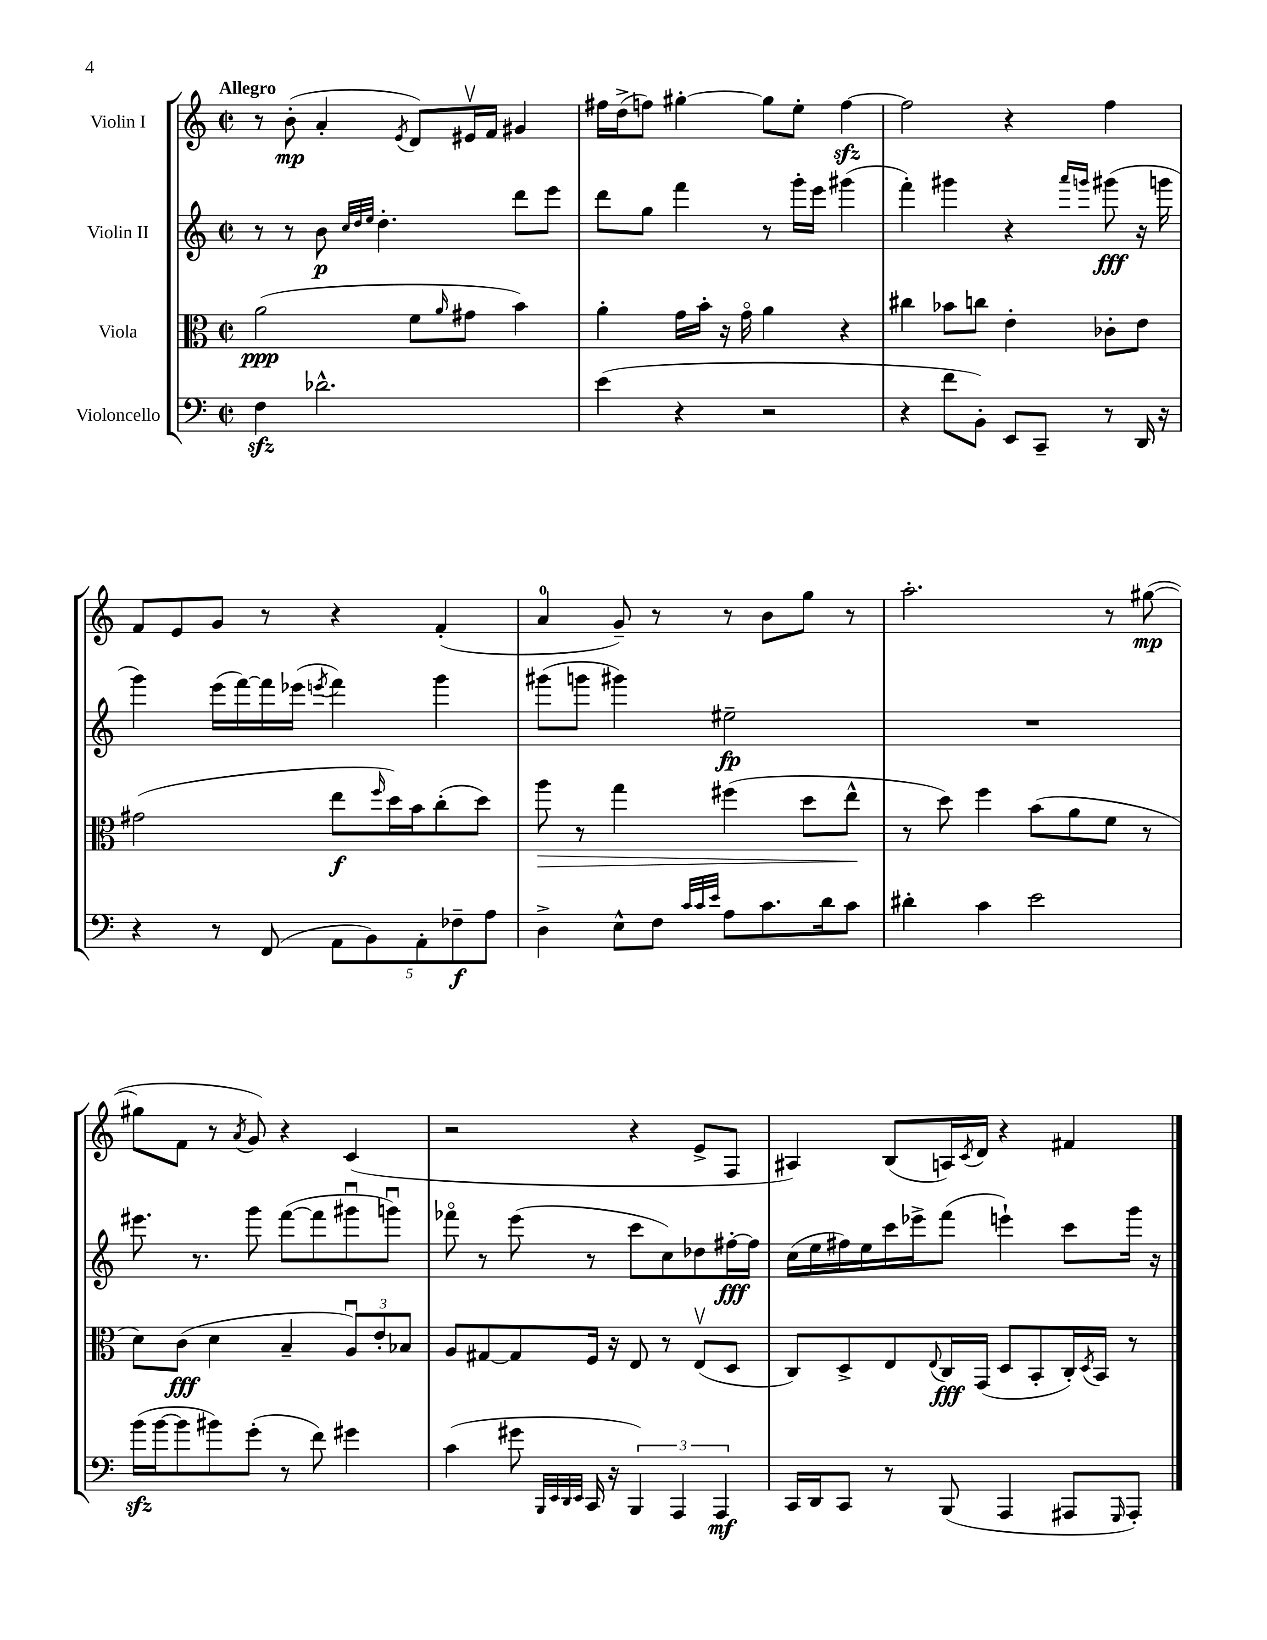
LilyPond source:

<<
\new StaffGroup <<
\new Staff = "s0" \with { instrumentName = "Violin I" } {
    \clef treble \key c \major \defaultTimeSignature \time 2/2 \tempo "Allegro"
    r8 b'8-.\mp( a'4-. \acciaccatura { e'8 } d'8) eis'16\upbow f'16 gis'4 |
    fis''16 d''16->( f''8) gis''4~-. gis''8 e''8-. f''4~\sfz |
    f''2 r4 f''4 |
    f'8 e'8 g'8 r8 r4 f'4-.( |
    a'4-0 g'8--) r8 r8 b'8 g''8 r8 |
    a''2.-. r8 gis''8~\mp( |
    gis''8 f'8 r8 \acciaccatura { a'8 } g'8) r4 c'4( |
    r2 r4 e'8-> f8 |
    ais4) b8( a16) \acciaccatura { c'8 } d'16 r4 fis'4 \bar "|." |
}
\new Staff = "s1" \with { instrumentName = "Violin II" } {
    \clef treble \key c \major \defaultTimeSignature \time 2/2
    r8 r8 b'8\p \grace { c''32 d''32 e''32 } d''4.-. d'''8 e'''8 |
    d'''8 g''8 f'''4 r8 g'''16-. e'''16 gis'''4( |
    f'''4-.) gis'''4 r4 \grace { a'''16 g'''16 } gis'''8\fff( r16 g'''16 |
    g'''4) e'''16( f'''16~) f'''16 ees'''16( \acciaccatura { e'''8 } f'''4) g'''4 |
    gis'''8( g'''8 gis'''4) eis''2--\fp |
    R1 |
    eis'''8. r8. g'''8 f'''8~( f'''8 gis'''8\downbow g'''8\downbow) |
    fes'''8\flageolet r8 e'''8( r8 c'''8 c''8) des''8 fis''16~-.\fff fis''16 |
    c''16( e''16 fis''16) e''16 c'''16 ees'''16-> f'''8( e'''4-!) c'''8 g'''16 r16 \bar "|." |
}
\new Staff = "s2" \with { instrumentName = "Viola" } {
    \clef alto \key c \major \defaultTimeSignature \time 2/2
    a'2\ppp( f'8 \grace { a'16 } gis'8 b'4) |
    a'4-. g'16 b'16-. r16 g'16\flageolet a'4 r4 |
    cis''4 bes'8 c''8 e'4-. ces'8-. e'8 |
    gis'2( e''8\f \grace { f''16 } d''16) b'16 c''8-.( d''8) |
    a''8\> r8 g''4 fis''4( d''8 e''8-^\! |
    r8 d''8) f''4 b'8( a'8 f'8 r8 |
    d'8) c'8\fff( d'4 b4-- \tuplet 3/2 { a8\downbow) e'8-. bes8 } |
    a8 gis8~ gis8 f16 r16 e8 r8 e8\upbow( d8 |
    c8) d8-> e8 \appoggiatura { e8 } c16\fff g,16( d8 b,8-. c16-.) \acciaccatura { d8 } b,16 r8 \bar "|." |
}
\new Staff = "s3" \with { instrumentName = "Violoncello" } {
    \clef bass \key c \major \defaultTimeSignature \time 2/2
    f4\sfz des'2.-^ |
    e'4( r4 r2 |
    r4 f'8 b,8-.) e,8 c,8-- r8 d,16 r16 |
    r4 r8 f,8( \tuplet 5/4 { a,8 b,8) a,8-. fes8--\f a8 } |
    d4-> e8-^ f8 \grace { c'32 c'32 e'32 } a8 c'8. d'16 c'8 |
    dis'4-. c'4 e'2 |
    b'16\sfz( b'16~ b'8 bis'8) g'8-.( r8 f'8) gis'4 |
    c'4( gis'8 \grace { b,,32 e,32 d,32 e,32 } c,16 r16 \tuplet 3/2 { b,,4) a,,4 a,,4\mf } |
    c,16 d,16 c,8 r8 b,,8( a,,4 ais,,8 \grace { g,,16 } ais,,8-.) \bar "|." |
}
>>
>>
\layout { \context { \Score \remove "Bar_number_engraver" } }
